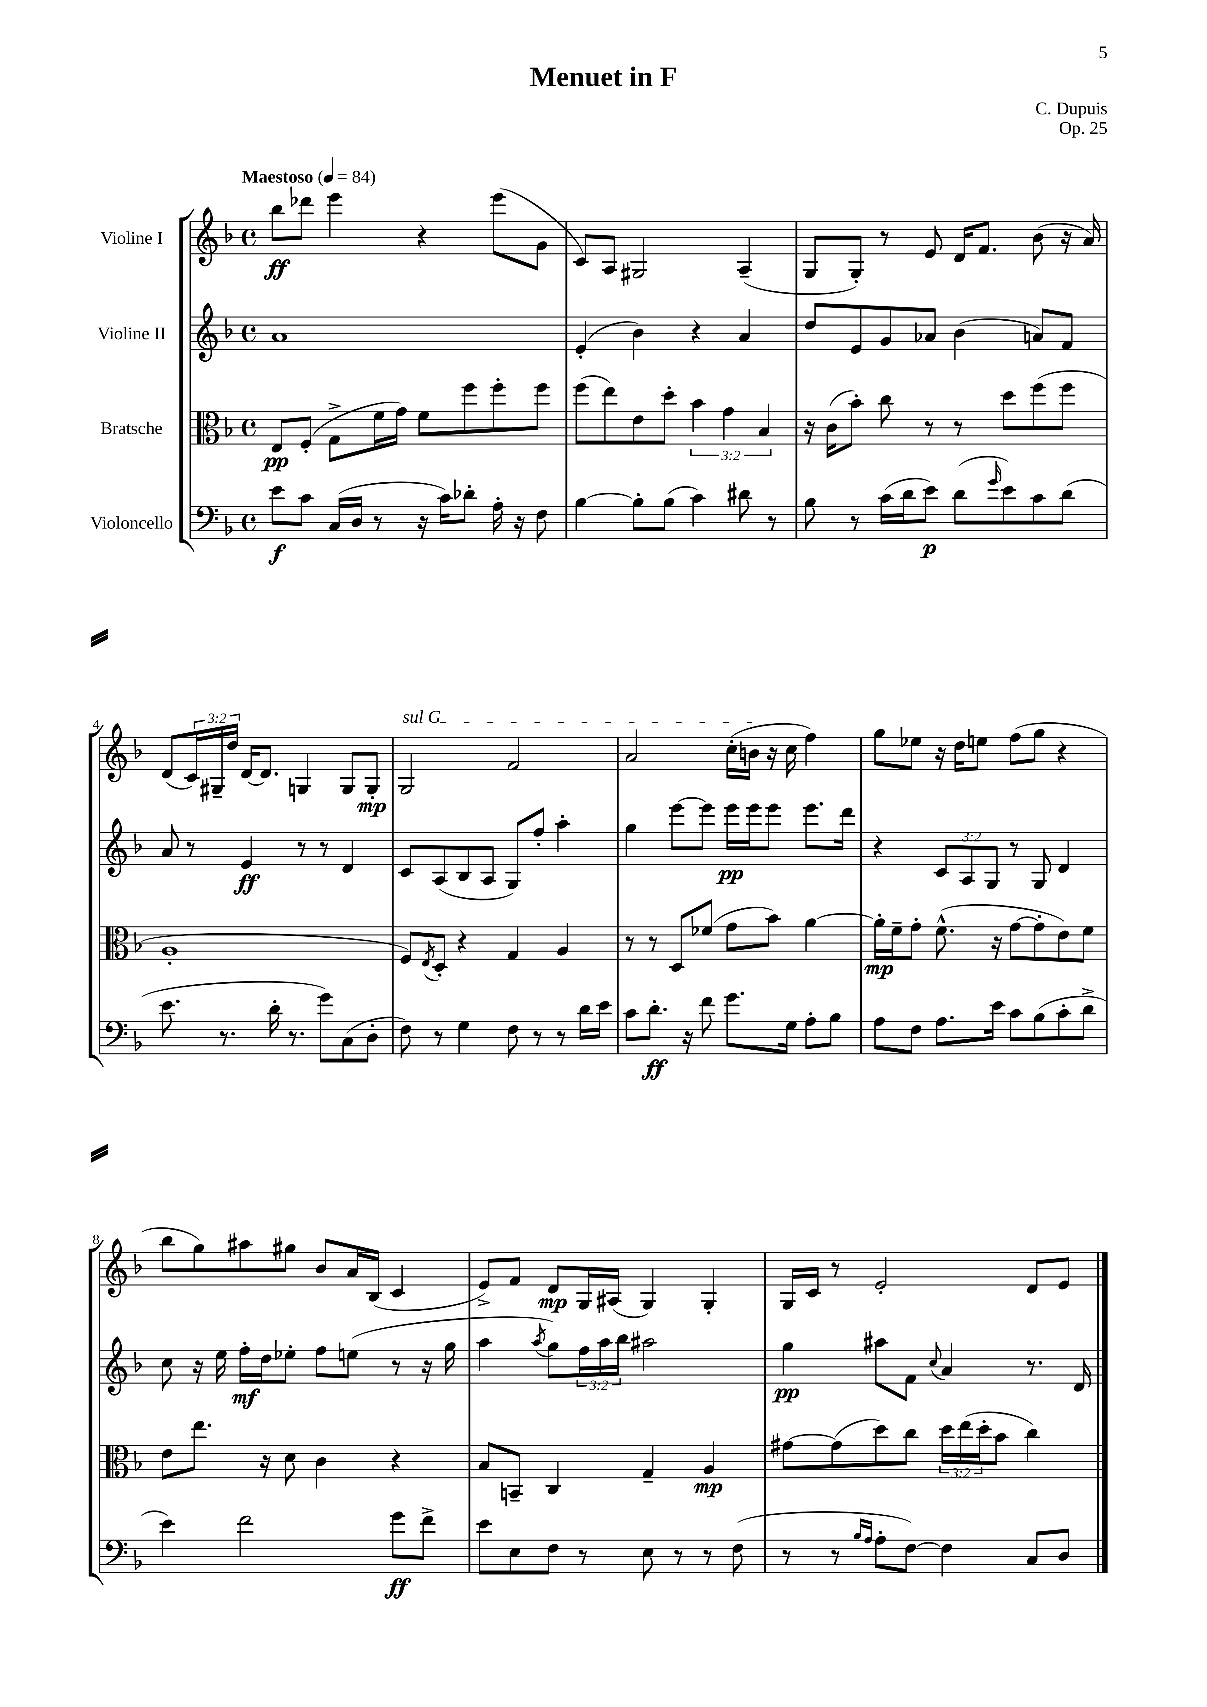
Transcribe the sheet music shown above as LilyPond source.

\header { title = "Menuet in F" composer = "C. Dupuis" opus = "Op. 25" }
<<
\new StaffGroup <<
\new Staff = "s0" \with { instrumentName = "Violine I" } {
    \clef treble \key f \major \defaultTimeSignature \time 4/4 \override Staff.TupletNumber.text = #tuplet-number::calc-fraction-text \tempo "Maestoso" 4 = 84
    bes''8\ff des'''8 e'''4 r4 e'''8( g'8 |
    c'8) a8 gis2 a4--( |
    g8 g8-.) r8 e'8 d'16 f'8. bes'8( r16 a'16) |
    d'8( \tuplet 3/2 { c'16) gis16-- d''16 } d'16~ d'8. g4 g8 g8-.\mp |
    \once \override TextSpanner.bound-details.left.text = \markup { \italic "sul G" } g2\startTextSpan f'2 |
    a'2 c''16-.( b'16\stopTextSpan r16 c''16 f''4) |
    g''8 ees''8 r16 d''16 e''8 f''8( g''8 r4 |
    bes''8 g''8) ais''8 gis''8 bes'8 a'16 bes16( c'4 |
    e'8->) f'8 d'8\mp g16 ais16( g4) g4-. |
    g16 c'16 r8 e'2-. d'8 e'8 \bar "|." |
}
\new Staff = "s1" \with { instrumentName = "Violine II" } {
    \clef treble \key f \major \defaultTimeSignature \time 4/4 \override Staff.TupletNumber.text = #tuplet-number::calc-fraction-text
    a'1 |
    e'4-.( bes'4) r4 a'4 |
    d''8 e'8 g'8 aes'8 bes'4( a'8) f'8 |
    a'8 r8 e'4\ff r8 r8 d'4 |
    c'8 a8( bes8 a8 g8) f''8-. a''4-. |
    g''4 e'''8~ e'''8 e'''16\pp e'''16 e'''8 e'''8. d'''16 |
    r4 \tuplet 3/2 { c'8 a8 g8 } r8 g8 d'4 |
    c''8 r16 e''16 f''16-.\mf d''16 ees''8-. f''8 e''8( r8 r16 g''16 |
    a''4 \acciaccatura { a''8 } g''8) \tuplet 3/2 { f''16 a''16 bes''16 } ais''2 |
    g''4\pp ais''8 f'8 \appoggiatura { c''8 } a'4 r8. d'16 \bar "|." |
}
\new Staff = "s2" \with { instrumentName = "Bratsche" } {
    \clef alto \key f \major \defaultTimeSignature \time 4/4 \override Staff.TupletNumber.text = #tuplet-number::calc-fraction-text
    e8\pp f8-.( g8-> f'16 g'16) f'8 f''8 f''8-. f''8 |
    f''8( e''8) e'8 d''8-. \tuplet 3/2 { bes'4 g'4 bes4 } |
    r16 c'16( bes'8-.) c''8 r8 r8 d''8 f''8( f''8 |
    a1-. |
    f8) \acciaccatura { e8 } d8-. r4 g4 a4 |
    r8 r8 d8 fes'8( g'8 bes'8) a'4~ |
    a'16-.\mp f'16-- g'8-. f'8.-^( r16 g'8~ g'8-. e'8) f'8 |
    e'8 e''8. r16 d'8 c'4 r4 |
    bes8 b,8-- c4 g4-- a4\mp |
    gis'8~ gis'8( d''8) c''8 \tuplet 3/2 { d''16 e''16( d''16-. } bes'8 c''4) \bar "|." |
}
\new Staff = "s3" \with { instrumentName = "Violoncello" } {
    \clef bass \key f \major \defaultTimeSignature \time 4/4
    e'8\f c'8 c16( d16 r8 r16 c'16) des'8-. a16-. r16 f8 |
    bes4~ bes8-. bes8( c'4) dis'8 r8 |
    bes8 r8 c'16( d'16 e'8\p) d'8( \grace { g'16 } e'8) c'8 d'8( |
    e'8. r8. d'16-. r8. g'8) c8( d8-. |
    f8) r8 g4 f8 r8 r8 d'16 e'16 |
    c'8 d'8.-.\ff r16 f'8 g'8. g16 a8-. bes8 |
    a8 f8 a8. e'16 c'8 bes8( c'8-. d'8-> |
    e'4) f'2 g'8\ff f'8-> |
    e'8 e8 f8 r8 e8 r8 r8 f8( |
    r8 r8 \grace { bes16 a16 } a8-. f8~) f4 c8 d8 \bar "|." |
}
>>
>>
